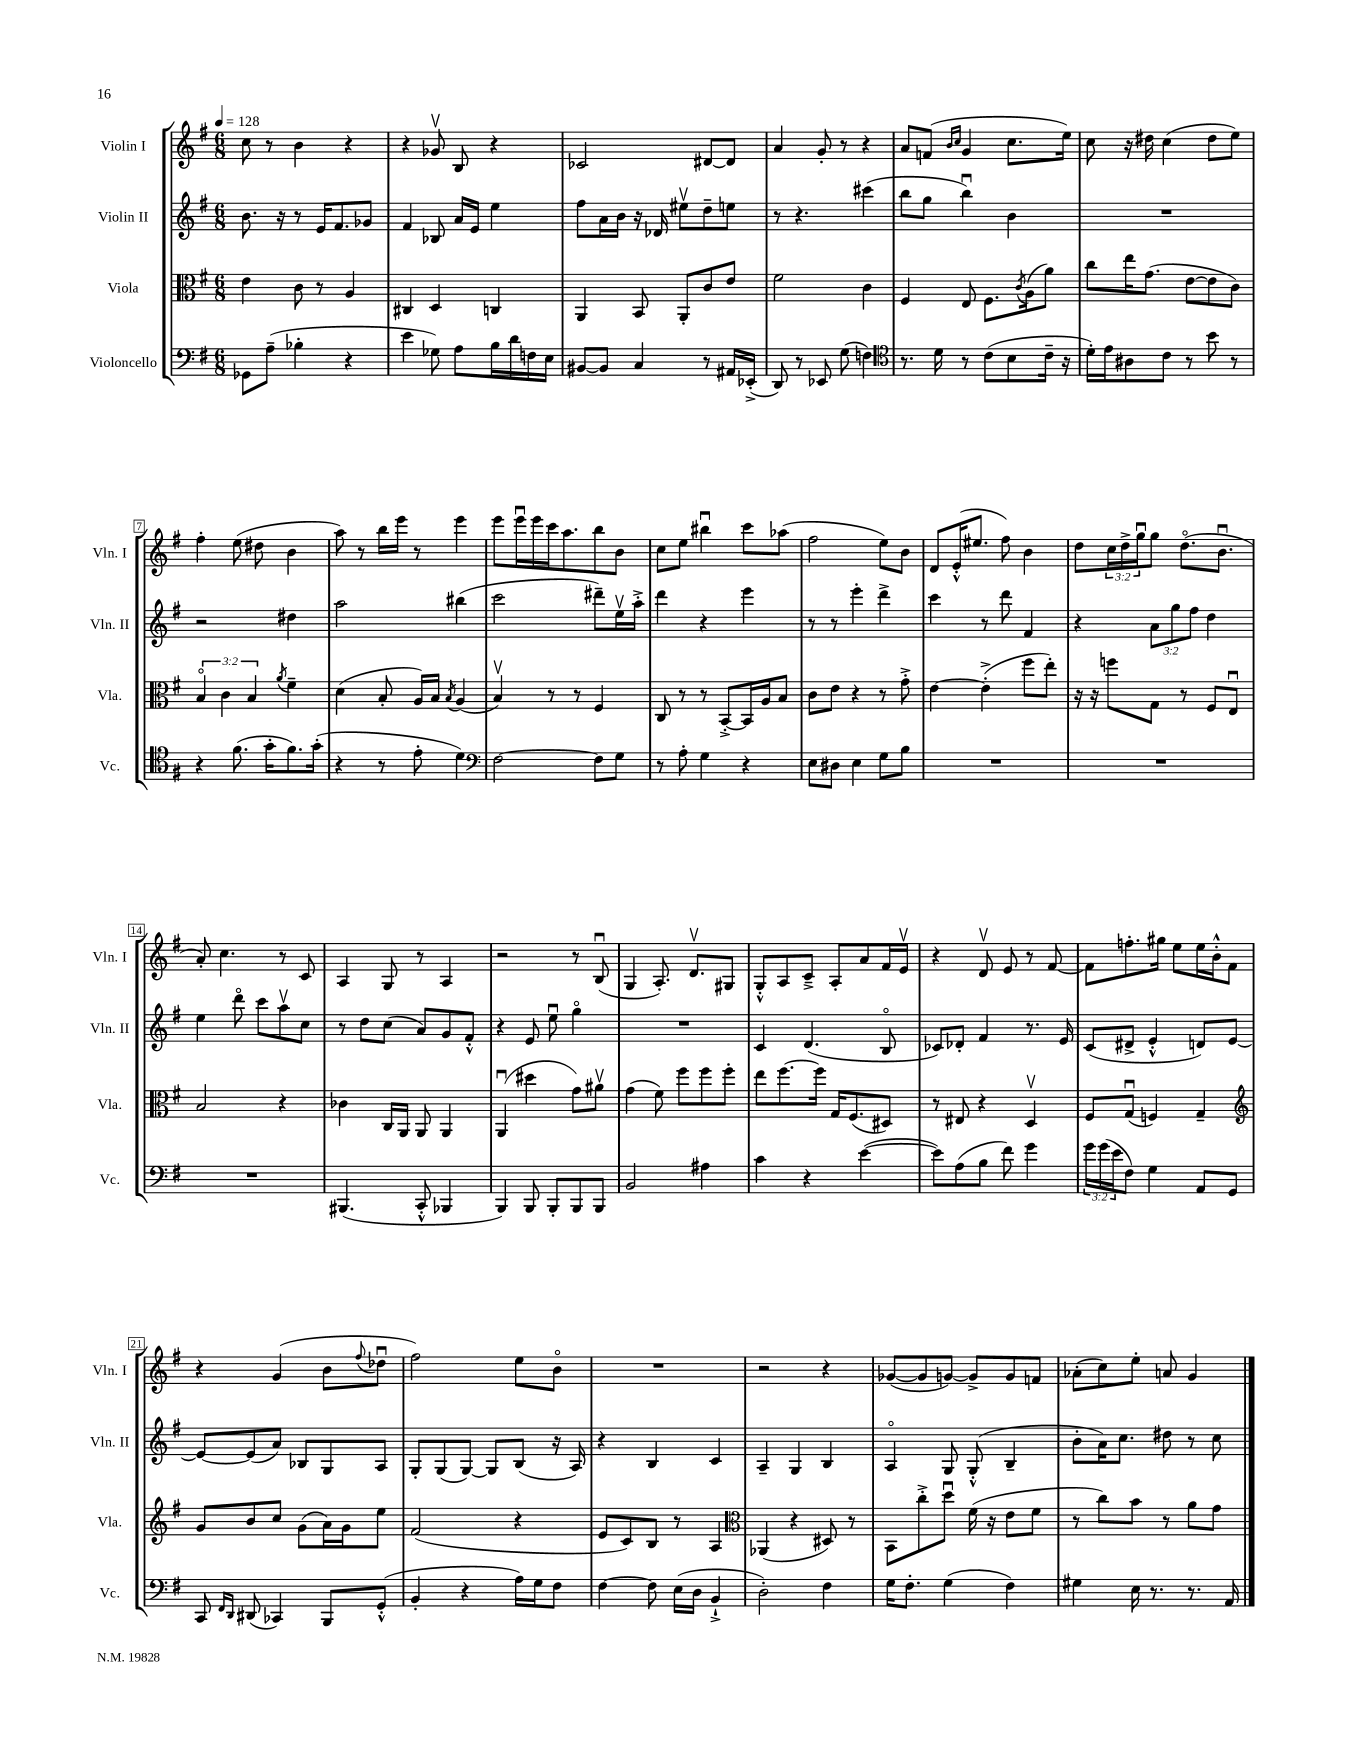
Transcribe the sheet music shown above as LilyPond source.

<<
\new StaffGroup <<
\new Staff = "s0" \with { instrumentName = "Violin I" shortInstrumentName = "Vln. I" } {
    \clef treble \key g \major \numericTimeSignature \time 6/8 \override Staff.TupletNumber.text = #tuplet-number::calc-fraction-text \tempo 4 = 128
    c''8 r8 b'4 r4 |
    r4 ges'8\upbow b8 r4 |
    ces'2 dis'8~ dis'8 |
    a'4 g'8-. r8 r4 |
    a'8 f'8( \grace { b'16 c''16 } g'4 c''8. e''16) |
    c''8 r16 dis''16 c''4( dis''8 e''8) |
    fis''4-. e''8( dis''8 b'4 |
    a''8) r8 b''16 e'''16 r8 e'''4 |
    e'''8 e'''16\downbow e'''16 c'''16 a''8. b''8 b'8 |
    c''8 e''8 bis''4\downbow c'''8 aes''8( |
    fis''2 e''8) b'8 |
    d'8 e'16-.-^( eis''8. fis''8) b'4 |
    d''8 \tuplet 3/2 { c''16 d''16-> g''16\downbow } g''8 d''8.\flageolet( b'8.\downbow |
    a'8-.) c''4. r8 c'8 |
    a4 g8 r8 a4 |
    r2 r8 b8\downbow( |
    g4 a8.-.) d'8.\upbow gis8 |
    g8-.-^ a8 c'8---> a8-. a'8 fis'16 e'16\upbow |
    r4 d'8\upbow e'8 r8 fis'8~ |
    fis'8 f''8.-. gis''16 e''8 e''16 b'16-.-^ fis'8 |
    r4 g'4( b'8 \appoggiatura { fis''8 } des''8\downbow |
    fis''2) e''8 b'8\flageolet |
    R2. |
    r2 r4 |
    ges'8~( ges'8 g'8~) g'8-> g'8 f'8 |
    aes'8-.( c''8) e''8-. a'8 g'4 \bar "|." |
}
\new Staff = "s1" \with { instrumentName = "Violin II" shortInstrumentName = "Vln. II" } {
    \clef treble \key g \major \numericTimeSignature \time 6/8 \override Staff.TupletNumber.text = #tuplet-number::calc-fraction-text
    b'8. r16 r8 e'16 fis'8. ges'8 |
    fis'4 bes8 a'16 e'16 e''4 |
    fis''8 a'16 b'16 r16 des'16 eis''8\upbow d''8-- e''8 |
    r8 r4. cis'''4( |
    b''8 g''8 b''4\downbow) b'4 |
    R2. |
    r2 dis''4 |
    a''2 bis''4( |
    c'''2 dis'''8--) e''16\upbow a''16-.-> |
    d'''4 r4 e'''4 |
    r8 r8 e'''4-. d'''4-> |
    c'''4 r8 d'''8 fis'4 |
    r4 \tuplet 3/2 { a'8 g''8 fis''8 } d''4 |
    e''4 d'''8\flageolet c'''8 a''8\upbow c''8 |
    r8 d''8 c''8( a'8) g'8 fis'8-.-^ |
    r4 e'8 e''8\downbow g''4\flageolet |
    R2. |
    c'4 d'4.( b8\flageolet |
    ces'8) des'8-. fis'4 r8. e'16 |
    c'8( dis'8-> e'4-.-^ d'8) e'8~ |
    e'8~ e'8( a'8) bes8 g8 a8 |
    g8-. g8( g8~) g8 b8( r16 a16) |
    r4 b4 c'4 |
    a4-- g4 b4 |
    a4\flageolet g8 g8-.-^( b4-- |
    b'8-. a'16) c''8. dis''8 r8 c''8 \bar "|." |
}
\new Staff = "s2" \with { instrumentName = "Viola" shortInstrumentName = "Vla." } {
    \clef alto \key g \major \numericTimeSignature \time 6/8 \override Staff.TupletNumber.text = #tuplet-number::calc-fraction-text
    e'4 c'8 r8 a4 |
    cis4 d4 c4 |
    a,4 b,8 a,8-. c'8 e'8 |
    fis'2 c'4 |
    fis4 e8 fis8. \acciaccatura { c'8 } a16( a'8) |
    c''8 e''16 g'8.( e'8~ e'8 c'8) |
    \tuplet 3/2 { b4\flageolet c'4 b4 } \acciaccatura { a'8 } fis'4-- |
    d'4( b8-. a16) b16 \acciaccatura { b8 } a4( |
    b4\upbow) r8 r8 fis4 |
    c8 r8 r8 b,8~-.-> b,16 a16 b8 |
    c'8 e'8 r4 r8 g'8-.-> |
    e'4~ e'4-.->( fis''8 e''8-.) |
    r16 r16 f''8 g8 r8 fis8 e8\downbow |
    b2 r4 |
    ces'4 c16 a,16 a,8 a,4 |
    a,4\downbow( dis''4 g'8) ais'8\upbow |
    g'4( fis'8) fis''8 fis''8 fis''8-. |
    e''8 fis''8.~ fis''16 g16 fis8.( dis8) |
    r8 eis8 r4 d4\upbow |
    fis8 g8\downbow( f4) g4-- |
    \clef treble g'8 b'8 c''8 g'8( a'16) g'16 e''8 |
    fis'2( r4 |
    e'8 c'8) b8 r8 a4 |
    \clef alto aes,4( r4 dis8) r8 |
    b,8 c''8-.-> d''8\downbow fis'16( r16 e'8 fis'8 |
    r8 c''8) b'8 r8 a'8 g'8 \bar "|." |
}
\new Staff = "s3" \with { instrumentName = "Violoncello" shortInstrumentName = "Vc." } {
    \clef bass \key g \major \numericTimeSignature \time 6/8 \override Staff.TupletNumber.text = #tuplet-number::calc-fraction-text
    ges,8 a8--( bes4-. r4 |
    e'4 ges8) a8 b16 d'16 f16 e16 |
    bis,8~ bis,8 c4 r8 ais,16 ees,16-.->( |
    d,8) r8 ees,8 g8( f4) |
    \clef tenor r8. d'16 r8 c'8( b8 c'16-- r16 |
    d'16-.) e'16 ais8 c'8 r8 b'8 r8 |
    r4 fis'8.( g'16-. fis'8.) g'16-.( |
    r4 r8 e'8-. d'4) |
    \clef bass fis2~ fis8 g8 |
    r8 a8-. g4 r4 |
    e8 dis8 e4 g8 b8 |
    R2. |
    R2. |
    R2. |
    bis,,4.( c,8-.-^ bes,,4 |
    b,,4) b,,8 b,,8-. b,,8 b,,8 |
    b,2 ais4 |
    c'4 r4 e'4~( |
    e'8) a8( b8 fis'8) g'4 |
    \tuplet 3/2 { g'16 g'16( e'16 } fis8) g4 a,8 g,8 |
    c,8 \grace { fis,16 d,16 } dis,8( ces,4) b,,8 g,8-.-^( |
    b,4-. r4 a16) g16 fis8 |
    fis4~ fis8 e16( d16 b,4-!-> |
    d2-.) fis4 |
    g16 fis8.-. g4( fis4) |
    gis4 e16 r8. r8. a,16 \bar "|." |
}
>>
>>
\layout { \context { \Score \override BarNumber.stencil = #(make-stencil-boxer 0.1 0.3 ly:text-interface::print) } }
